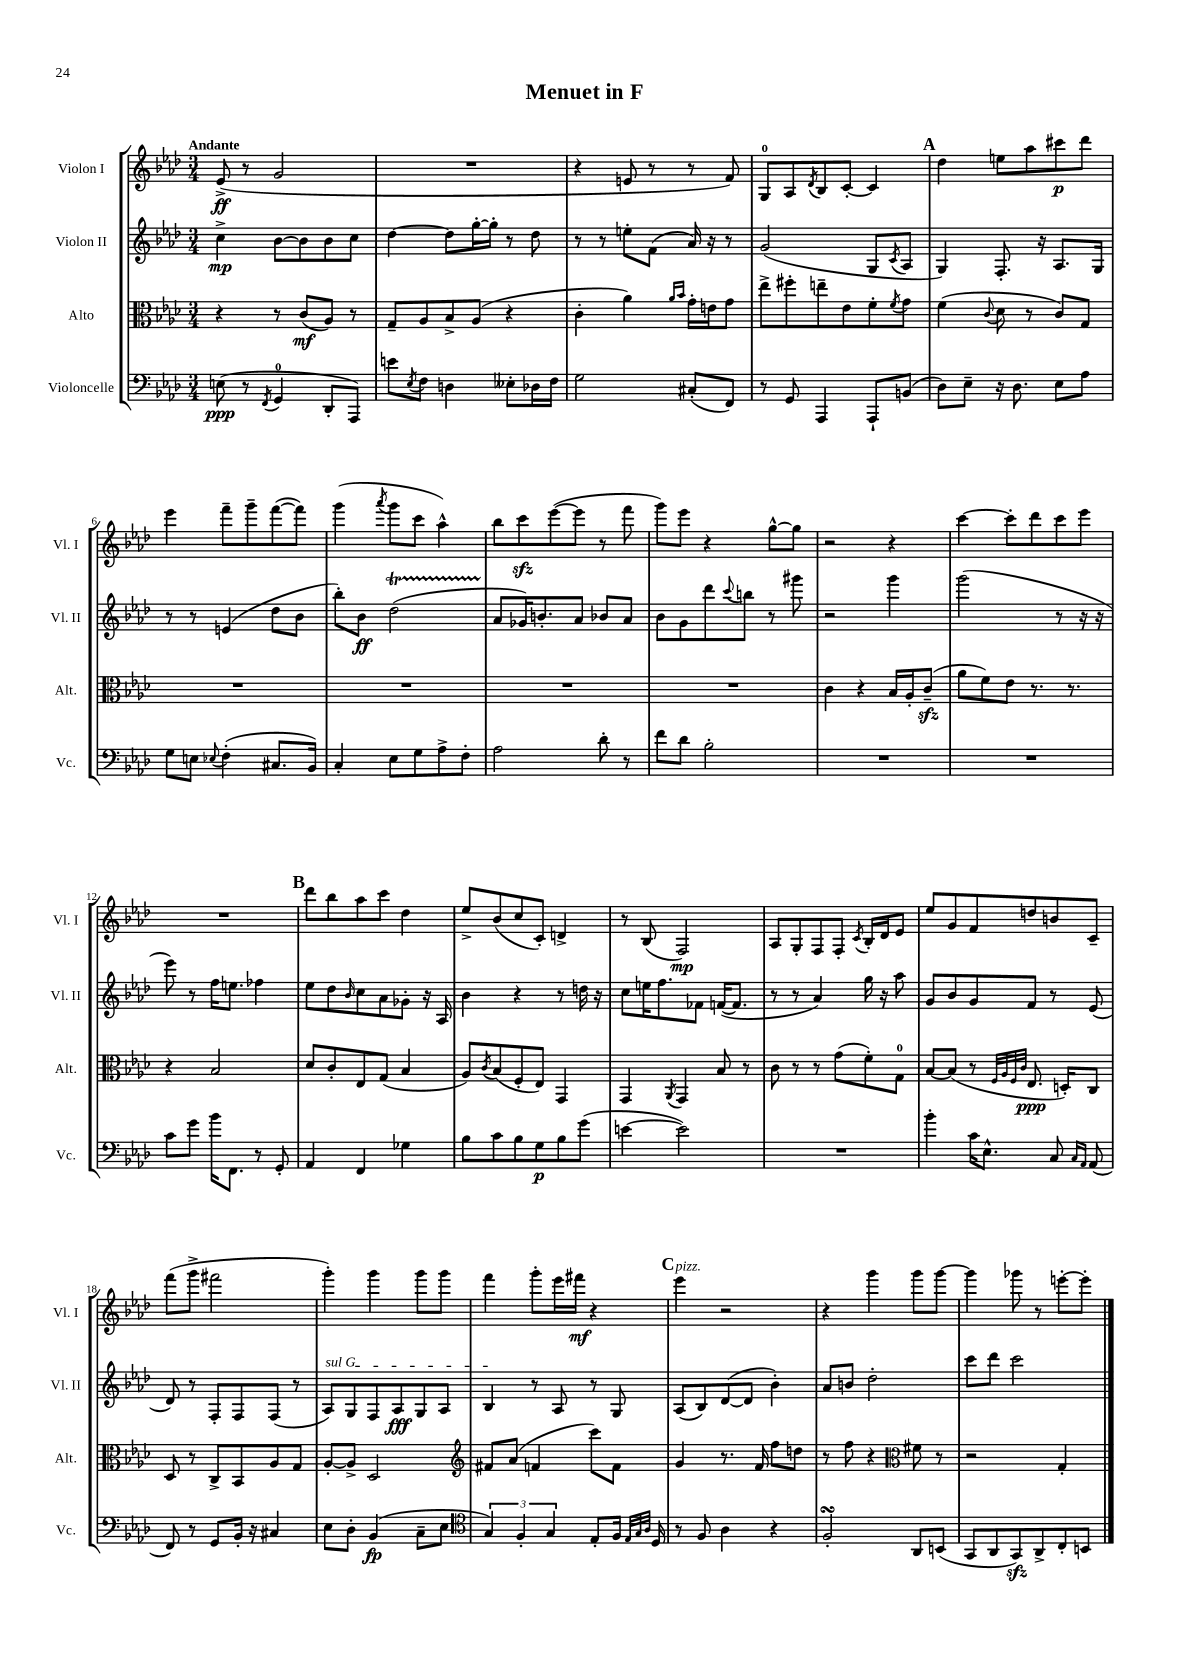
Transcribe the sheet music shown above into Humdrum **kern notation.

**kern	**kern	**kern	**kern
*staff4	*staff3	*staff2	*staff1
*clefF4	*clefC3	*clefG2	*clefG2
*k[b-e-a-d-]	*k[b-e-a-d-]	*k[b-e-a-d-]	*k[b-e-a-d-]
*M3/4	*M3/4	*M3/4	*M3/4
(8E\	4r	4cc^\	(8e-^/
8r	.	.	8r
8qFF/	.	.	.
4GG/	8r	[8b-\L	2g/
.	(8c/L	8b-\]	.
8DD-'/L	8A-/J)	8b-\	.
8AAA-/J)	8r	8cc\J	.
=	=	=	=
8e\L	8G~/L	[4dd-\	2.r
8qE-/	.	.	.
8F\J	8A-/	.	.
4D\	8B-^/	8dd-\]L	.
.	(8A-/J	[16gg'\L	.
.	.	16gg'\]JJ	.
8E--'\L	4r	8r	.
16D-\L	.	8dd-\	.
16F\JJ	.	.	.
=	=	=	=
2G\	4c'\	8r	4r
.	.	8r	.
.	4a-\)	8ee'\L	8e/
.	.	(8f\J	8r
.	16qqa-/LL	.	.
.	16qqb-/JJ	.	.
(8C#'/L	16g'\LL	16a-/)	8r
.	16e\J	16r	.
8FF/J)	8g\J	8r	8f/)
=	=	=	=
8r	8ee-^\L	(2g/	8G/L
8GG/	8ff#'\	.	8A-/
.	.	.	8qd-/
4AAA-/	8ee~\	.	8B-/
.	8e-\	.	[8c'/J
8AAA-`/L	8f'\	8G/L	4c/]
.	8qf/	8qc/	.
(8BB/J	8g\J	8A-/J	.
=	=	=	=
8D-\L)	(4f\	4G/)	4dd-\
8E-~\J	.	.	.
.	8qqc/	.	.
16r	8d-\	8.F'/	8ee\L
8.D-\	.	.	.
.	8r	.	8aa-\
.	.	16r	.
8E-\L	8c/L)	8.A-/L	8ccc#\
8A-\J	8G/J	.	8ddd-\J
.	.	16G/Jk	.
=	=	=	=
8G\L	2.r	8r	4eee-\
8E\J	.	8r	.
8qqE-/	.	.	.
(4F'\	.	(4e/	8fff~\L
.	.	.	8ggg~\
8.C#/L	.	8dd-\L	([8fff\
.	.	8b-\J	8fff\]J)
16BB-/Jk)	.	.	.
=	=	=	=
4C'/	2.r	8bb-'\L)	(4ggg\
.	.	8b-\J	.
.	.	.	8qaaa-/
8E-\L	.	(2dd-\	8ggg\L
8G\	.	.	8ccc\J
8A-^\	.	.	4aa-^^\)
8F'\J	.	.	.
=	=	=	=
2A-\	2.r	8a-/L	8bb-\L
.	.	16g-/K)	8ccc\
.	.	8.b'/	.
.	.	.	([8eee-\
.	.	8a-/J	8eee-\]J
8d-'\	.	8b-/L	8r
8r	.	8a-/J	8fff\
=	=	=	=
8f\L	2.r	8b-\L	8ggg\L)
8d-\J	.	8g\	8eee-\J
2B-'\	.	8ddd-\	4r
.	.	8qqccc/	.
.	.	8bb\J	.
.	.	8r	[8gg^^\L
.	.	8ggg#\	8gg\]J
=	=	=	=
2.r	4c\	2r	2r
.	4r	.	.
.	16B-/LL	4ggg\	4r
.	16A-'/J	.	.
.	(8c~/J	.	.
=	=	=	=
2.r	8a-\L	(2ggg\	[4ccc\
.	8f\)	.	.
.	8e-\J	.	8ccc'\]L
.	8.r	.	8ddd-\
.	.	8r	8ccc\
.	8.r	.	.
.	.	16r	8eee-\J
.	.	16r	.
=	=	=	=
8c\L	4r	8eee-\)	2.r
8g\J	.	8r	.
16b-\LK	2B-/	16ff\LK	.
8.FF\J	.	8.ee\J	.
8r	.	4ff-\	.
8GG'/	.	.	.
=	=	=	=
4AA-/	8d-/L	8ee-\L	8ddd-\L
.	8c'/	8dd-\	8bb-\
.	.	16qqb-/	.
4FF/	8E-/	8cc\	8aa-\
.	(8G/J	8a-\	8ccc\J
4G-\	4B-/	8g-'\J	4dd-\
.	.	16r	.
.	.	16A-/	.
=	=	=	=
8B-\L	8A-/L)	4b-\	8ee-^/L
.	8qc/	.	.
8c\	(8B-/	.	(8b-/
8B-\	8F'/	4r	8cc/
8G\	8E-/J)	.	8c'/J)
8B-\	4GG/	8r	4d^/
(8g\J	.	16dd\	.
.	.	16r	.
=	=	=	=
[4e\	4GG/	8cc\L	8r
.	.	16ee\K	(8B-/
.	.	8.ff\	.
.	8qAA-/	.	.
2e\])	4GG/	.	2F/)
.	.	8f-\J	.
.	8B-/	([16f/LK	.
.	.	8.f/]J	.
.	8r	.	.
=	=	=	=
2.r	8c\	8r	8A-/L
.	8r	8r	8G'/
.	8r	4a-/)	8F/
.	(8g\L	.	8F'/J
.	.	.	8qc/
.	8f'\)	16gg\	16B-'/LL
.	.	16r	16d-/J
.	8G\J	8aa-\	8e-/J
=	=	=	=
4b-'\	[8B-/L	8g/L	8ee-/L
.	(8B-/]J	8b-/	8g/
16c\LK	8r	8g/	8f/
8.E-^^\J	.	.	.
.	32qqF/LLL	.	.
.	32qqA-/	.	.
.	32qqF/	.	.
.	32qqc/JJJ	.	.
.	8.E-/	8f/J	8dd/
8C/	.	8r	8b/
.	16D'/LK)	.	.
16qqC/LL	.	.	.
16qqAA-/JJ	.	.	.
(8AA-/	8C/J	(8e-/	8c~/J
=	=	=	=
8FF/)	8D-/	8d-/)	(8fff\L
8r	8r	8r	8ggg^\J
8GG/L	8C^/L	8F'/L	2fff#\
16BB-'/Jk	8BB-/	8F/	.
16r	.	.	.
4C#/	8A-/	(8F/J	.
.	8G/J	8r	.
=	=	=	=
8E-\L	[8A-'/L	8A-/L)	4ggg'\)
8D-'\J	8A-^/]J	8G/	.
(4BB-/	2D-/	8F/	4ggg\
.	.	8A-/	.
8C~\L	.	8G/	8ggg\L
8E-\J	.	8A-/J	8ggg\J
=	=	=	=
*clefC4	*clefG2	*	*
6G/)	8f#/L	4B-/	4fff\
.	(8a-/J	.	.
6F'/	.	.	.
.	4f/	8r	8ggg'\L
6G/	.	.	.
.	.	8A-/	16eee-\L
.	.	.	16fff#\JJ
8E-'/L	8ccc\L)	8r	4r
16F/Jk	8f\J	8G/	.
32qqE-/LLL	.	.	.
32qqG/	.	.	.
32qqA-/JJJ	.	.	.
16D-/	.	.	.
=	=	=	=
8r	4g/	(8A-/L	4eee-\
8F/	.	8B-/)	.
4A-\	8.r	([8d-/	2r
.	.	8d-/]J	.
.	16f/	.	.
4r	8ff\L	4b-'\)	.
.	8dd\J	.	.
=	=	=	=
2F'/	8r	8a-/L	4r
.	8ff\	8b/J	.
.	4r	2dd-'\	4ggg\
*	*clefC3	*	*
8AA-/L	8f#\	.	8ggg\L
(8BB/J	8r	.	[8ggg\J
=	=	=	=
8GG/L	2r	8ccc\L	4ggg\]
8AA-/	.	8ddd-\J	.
8GG/)	.	2ccc\	8ggg-\
8AA-^/	.	.	8r
8C'/	4G'/	.	[8eee'\L
8BB/J	.	.	8eee'\]J
==	==	==	==
*-	*-	*-	*-
